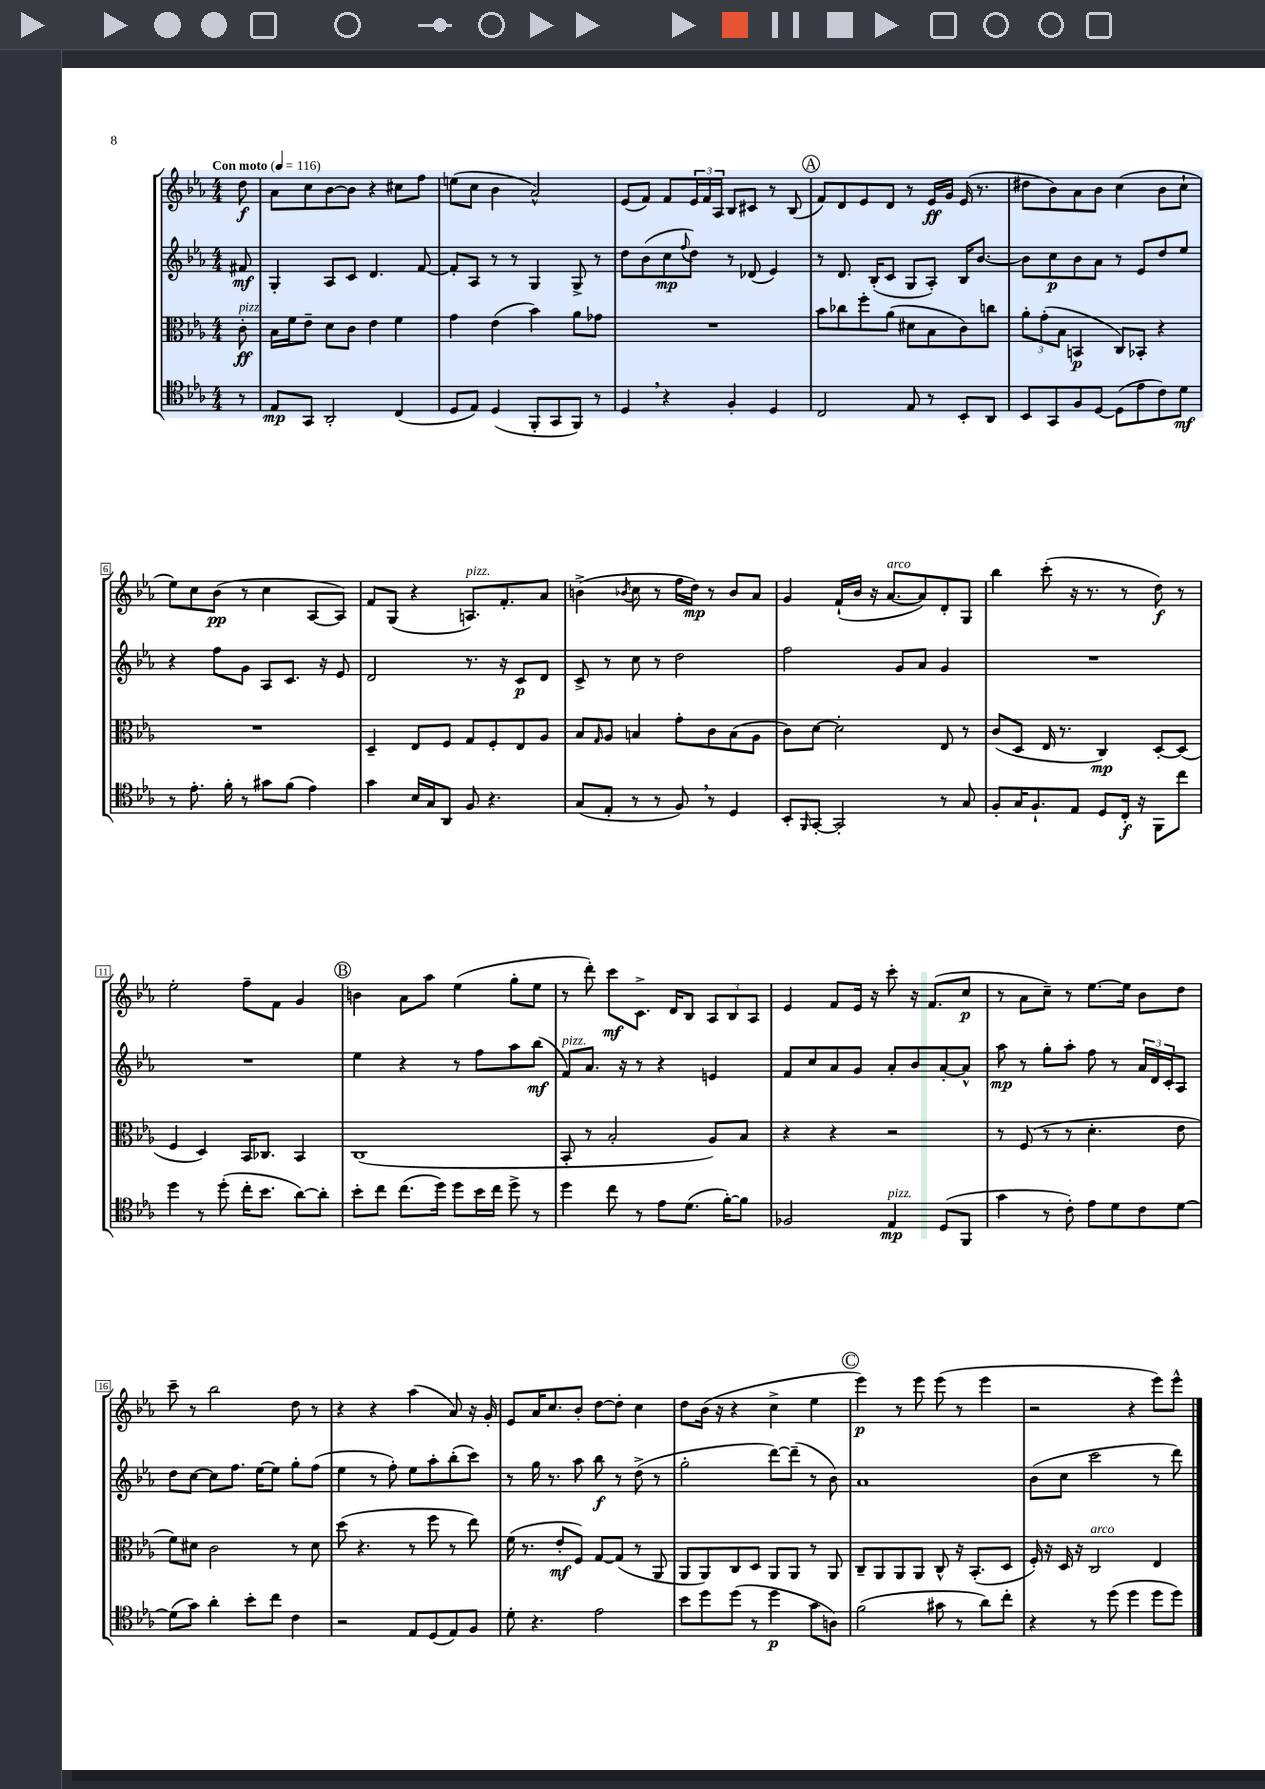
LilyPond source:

<<
\new StaffGroup <<
\new Staff = "s0" {
    \clef treble \key ees \major \numericTimeSignature \time 4/4 \partial 8 \tempo "Con moto" 4 = 116
    d''8\f |
    aes'8 c''8 bes'8~ bes'8 r4 cis''8 f''8 |
    e''8( c''8 bes'4 aes'2-^) |
    ees'8( f'8) f'8 \tuplet 3/2 { ees'16 f'16 aes16 } bes8 cis'8 r8 bes8( |
    \mark \markup { \circle "A" } f'8) d'8 ees'8 d'8 r8 ees'16\ff g'16 ees'16( r8. |
    dis''8 bes'8) aes'8 bes'8 c''4( bes'8 c''8-! |
    ees''8) c''8 bes'8\pp( r8 c''4 aes8~ aes8) |
    f'8 g8( r4 a8.^\markup { \italic "pizz." }) f'8.-. aes'8 |
    b'4->( \acciaccatura { bes'8 } c''8 r8 f''16 d''16\mp) r8 bes'8 aes'8 |
    g'4 f'16-!( bes'16 r16 aes'8.~^\markup { \italic "arco" } aes'8) d'8-. g8 |
    bes''4 c'''8-.( r16 r8. r8 d''8\f) r8 |
    ees''2-. f''8-- f'8 g'4 |
    \mark \markup { \circle "B" } b'4 aes'8 aes''8 ees''4( g''8-. ees''8 |
    r8 d'''8-.) c'''8\mf c'8.-> d'16 bes8 \tuplet 3/2 { aes8 bes8 aes8 } |
    ees'4 f'8 ees'16 r16 c'''8-. r16 f'8.( c''8\p |
    r8 aes'8 c''8--) r8 ees''8.~ ees''16 bes'8 d''8 |
    c'''8-- r8 bes''2 d''8 r8 |
    r4 r4 aes''4( aes'8) r16 g'16-. |
    ees'8 aes'16 c''8. bes'8-. d''8~ d''8-. c''4 |
    d''8 bes'16( r16 r4 c''4-> ees''4 |
    \mark \markup { \circle "C" } ees'''4\p) r8 ees'''8 ees'''8( r8 ees'''4 |
    r2 r4 ees'''8) ees'''8-^ \bar "|." |
}
\new Staff = "s1" {
    \clef treble \key ees \major \numericTimeSignature \time 4/4 \partial 8
    fis'8\mf |
    g4-. aes8 c'8 d'4. f'8~ |
    f'8-. aes8 r8 r8 g4 g8-> r8 |
    d''8 bes'8( c''8\mp \appoggiatura { f''8 } d''8) r8 des'8( ees'4) |
    \mark \markup { \circle "A" } r8 d'8. bes16-.( c'8 g8 aes8-.) bes16 bes'8.~ |
    bes'8 c''8\p bes'8 aes'8 r8 ees'8 d''8 ees''8 |
    r4 f''8 g'8 aes8 c'8. r16 ees'8 |
    d'2 r8. r16 c'8\p d'8 |
    c'8-> r8 c''8 r8 d''2 |
    f''2 g'8 aes'8 g'4 |
    R1 |
    R1 |
    \mark \markup { \circle "B" } ees''4 r4 r8 f''8 aes''8 bes''8\mf( |
    f'8^\markup { \italic "pizz." }) aes'8. r16 r8 r4 e'4 |
    f'8 c''8 aes'8 g'8 aes'8-. bes'8 aes'8~-. aes'8-^ |
    aes''8\mp r8 g''8-. aes''8-. f''8 r8 \tuplet 3/2 { aes'16 d'16 c'16-. } aes8 |
    d''8 c''8~ c''8 f''8. ees''16~ ees''8 g''8-. f''8( |
    ees''4 r8 f''8-.) ees''8 aes''8-. bes''8-.( c'''8) |
    r8 g''16 r8. aes''8 bes''8\f r8 d''8->( r8 |
    g''2-. d'''8~) d'''8--( r8 bes'8) |
    \mark \markup { \circle "C" } aes'1 |
    bes'8( c''8 c'''2 r8 d'''8) \bar "|." |
}
\new Staff = "s2" {
    \clef alto \key ees \major \numericTimeSignature \time 4/4 \partial 8
    c'8-.\ff^\markup { \italic "pizz." } |
    bes16 f'16 ees'8-- d'8 c'8 ees'4 f'4 |
    g'4 ees'4( bes'4) aes'8 ges'8 |
    R1 |
    \mark \markup { \circle "A" } bes'8 ces''8 f''8-. aes'8( dis'8 bes8 c'8) c''8 |
    \tuplet 3/2 { aes'8-. g'8-.( bes8 } b,4\p c8) bes,8-. r4 |
    R1 |
    d4-- ees8 f8 g8 f8-. ees8 aes8 |
    bes8 \grace { g16 } aes8 b4 g'8-. c'8 b8( aes8 |
    c'8) d'8~ d'2-. ees8 r8 |
    c'8( d8 ees16 r8. c4\mp) d8~-. d8( |
    f4 d4) bes,16 ces8. bes,4 |
    \mark \markup { \circle "B" } c1( |
    bes,8-. r8 bes2-. aes8) bes8 |
    r4 r4 r2 |
    r8 f8( r8 r8 d'4.-. ees'8 |
    f'8) dis'8 c'2 r8 dis'8 |
    d''8( r4. r8 f''8 r8 ees''8) |
    f'16( r8. ees'8-.\mf f8) g8~ g8( r8 aes,8 |
    aes,8 aes,8) c8 d8 aes,8 aes,8 r8 aes,8 |
    \mark \markup { \circle "C" } c8-- aes,8 aes,8 aes,8 c8-^ r16 bes,8.-.( d8 |
    f16-.) r16 d16 r16 c2^\markup { \italic "arco" } ees4 \bar "|." |
}
\new Staff = "s3" {
    \clef tenor \key ees \major \numericTimeSignature \time 4/4 \partial 8
    r8 |
    ees8\mp g,8 aes,2-. c4( |
    d8 ees8) d4( f,8-. g,8 f,8) r8 |
    d4 \breathe r4 f4-. d4 |
    \mark \markup { \circle "A" } c2 ees8 r8 bes,8-. aes,8 |
    bes,8 g,8 f8 d8~ d8( ees'8 c'8) d'8\mf |
    r8 ees'8.-. f'16-. r8 gis'8 f'8( ees'4) |
    g'4 bes16 g16 aes,8 f8 r4. |
    g8( ees8-. r8 r8 f8) \breathe r8 d4 |
    bes,8-. \grace { f,16 } g,8~-. g,2-. r8 g8 |
    f8-. g16 f8.-! ees8 d8 c16-.\f r16 f,8 c''8 |
    d''4 r8 d''8-.( c''16-. bes'8. aes'8~) aes'8-. |
    \mark \markup { \circle "B" } bes'8-. c''8 c''8.( d''16) d''8 bes'16 c''16 d''8-> r8 |
    d''4 c''8 r8 ees'8 d'8.( f'16~-.) f'8 |
    fes2 ees4\mp^\markup { \italic "pizz." } d8( f,8 |
    g'4 r8 c'8-.) ees'8 d'8 c'8 d'8~ |
    d'8( g'8) aes'4-. bes'8-. c''8 c'4 |
    r2 ees8 d8( ees8) f8 |
    d'8-. r4. ees'2 |
    bes'8 d''8 d''8( r8 d''4\p g'8 a8) |
    \mark \markup { \circle "C" } f'2( gis'8 r8 aes'8) c''8-. |
    r4 r8 d''8( d''4 d''8 d''8) \bar "|." |
}
>>
>>
\layout { \context { \Score \override BarNumber.stencil = #(make-stencil-boxer 0.1 0.3 ly:text-interface::print) } }
